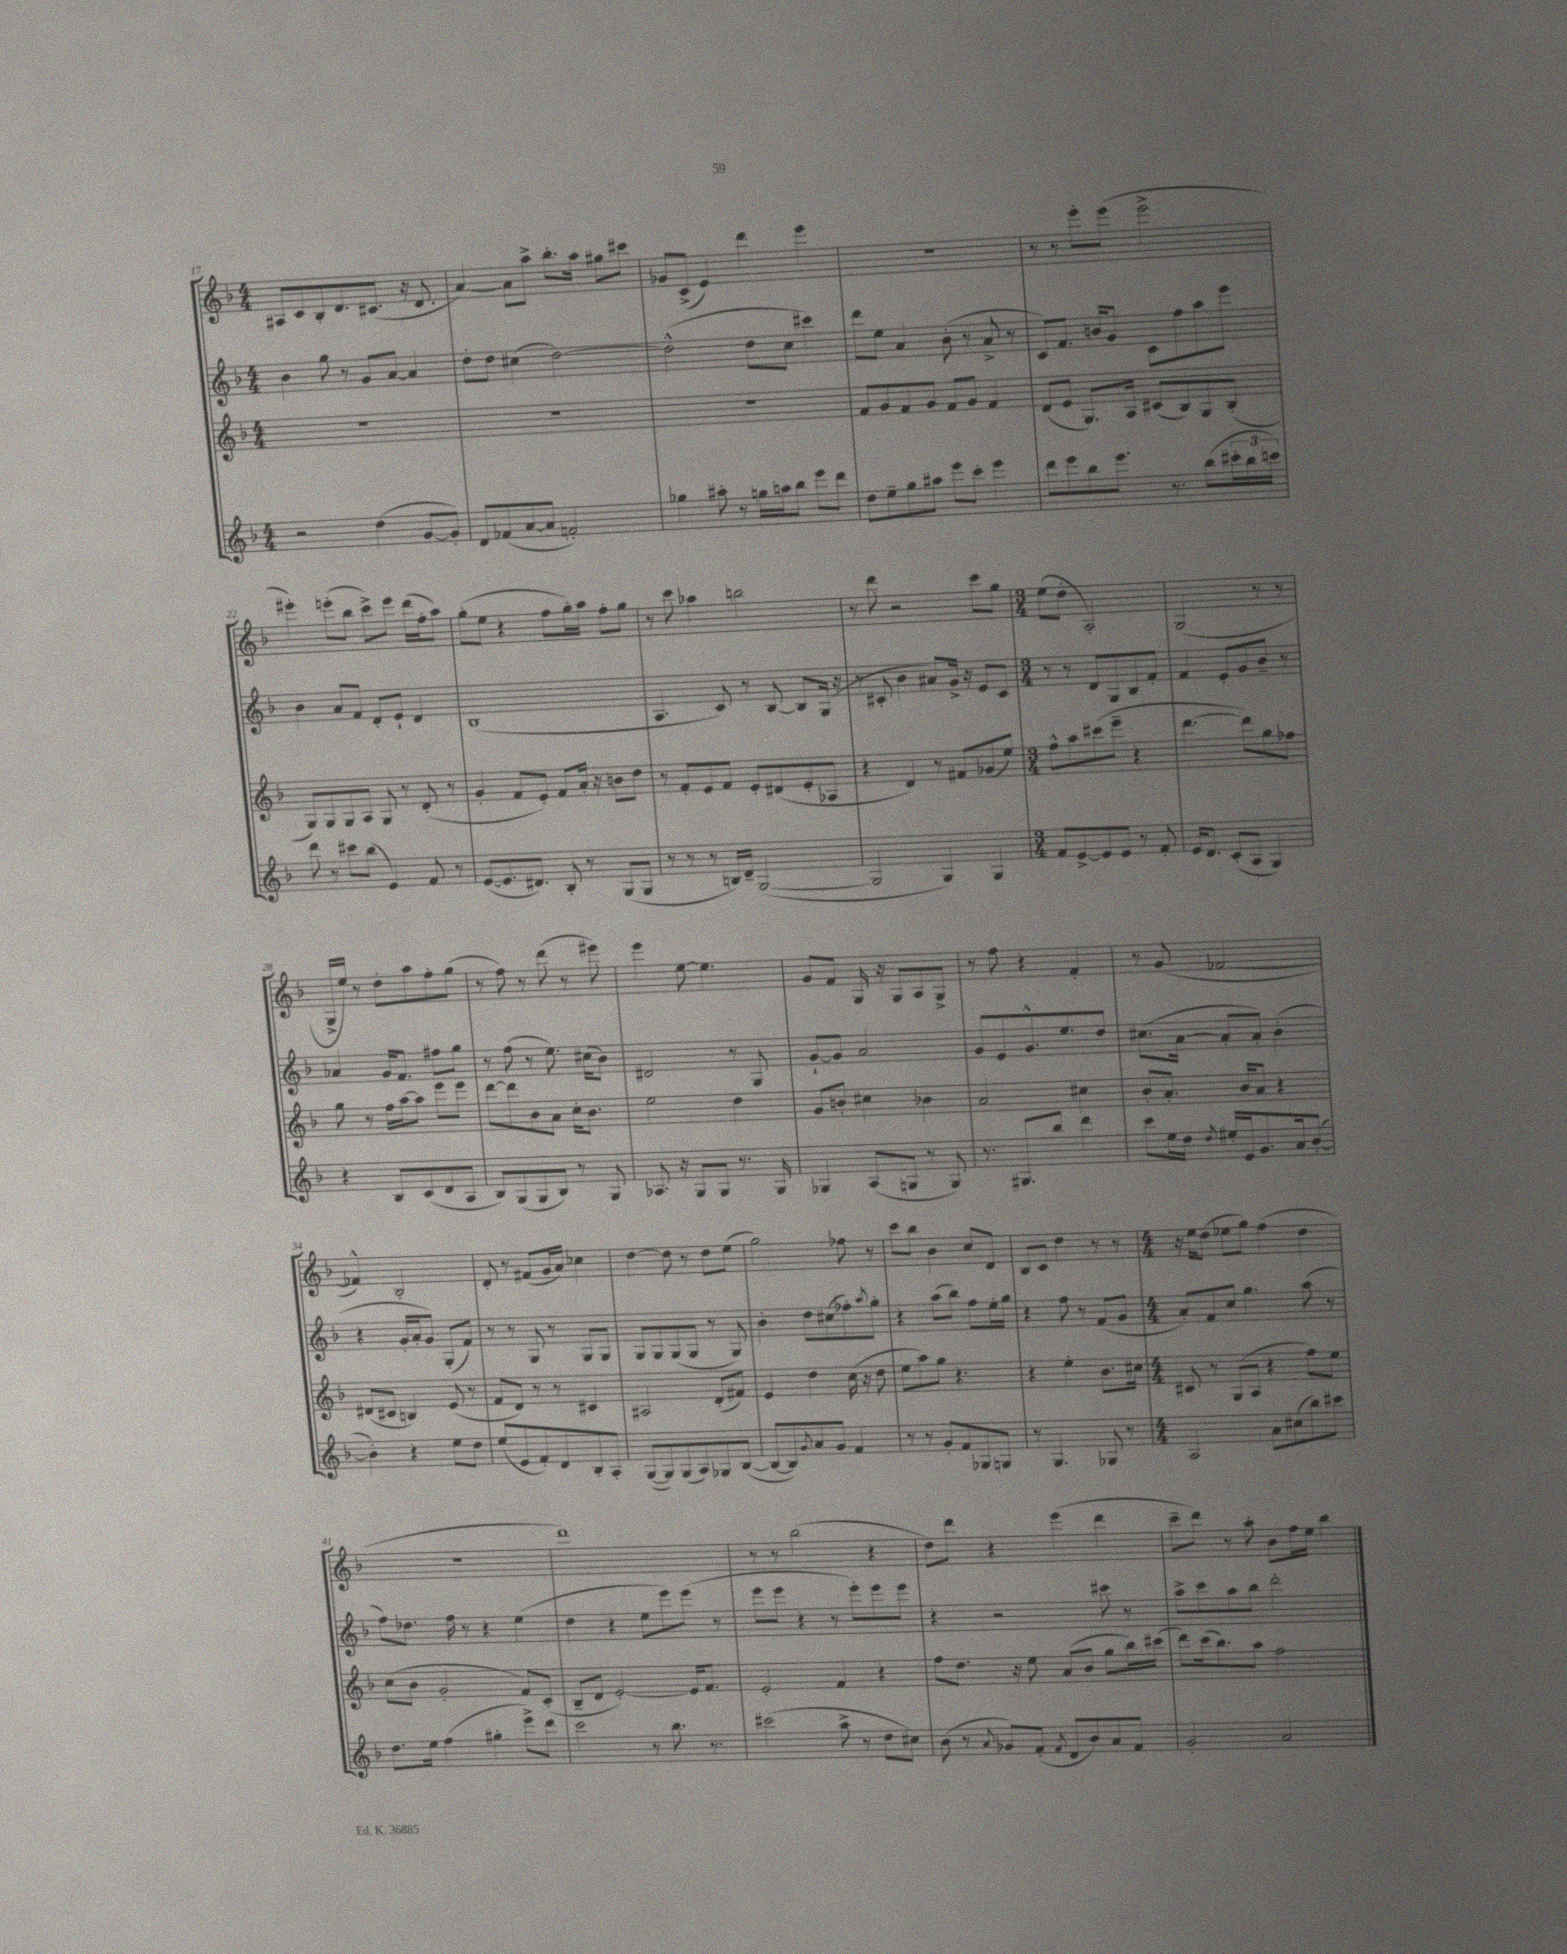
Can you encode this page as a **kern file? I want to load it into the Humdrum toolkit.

**kern	**kern	**kern	**kern
*part4	*part3	*part2	*part1
*staff4	*staff3	*staff2	*staff1
*clefG2	*clefG2	*clefG2	*clefG2
*k[b-]	*k[b-]	*k[b-]	*k[b-]
*M4/4	*M4/4	*M4/4	*M4/4
=17	=17	=17	=17
2r	1r	4b-\	8A#X/L
.	.	.	8c/
.	.	8gg\	8B-'/
.	.	8r	8.d/
(4dd\	.	8g/L	.
.	.	.	(8.c#X/J
.	.	[8a/J	.
[8g/L	.	4a/]	16r
.	.	.	8.d/
8g'/J])	.	.	.
=18	=18	=18	=18
8d/L	1r	8dd'\L	[4a/)
(8f-X/	.	8dd\J	.
[8a/	.	(4cc#X\	8a\L]
8a/J]	.	.	8aa^\J
2fn'/)	.	[2dd\)	8.bb-'\L
.	.	.	16aa\Jk
.	.	.	8gg#X\L
.	.	.	8ccc#X\J
=19	=19	=19	=19
4gg-X\	1r	(2dd^^\]	8g-X/L
.	.	.	(8c^/J
8aa#X'\	.	.	4e/)
8r	.	.	.
16ggn\LL	.	8dd\L	4ddd\
16aan\J	.	.	.
8bb-\J	.	8cc\J	.
8eee\L	.	4ccc#X\)	4eee\
8ddd\J	.	.	.
=20	=20	=20	=20
8dd\L	8f/L	8ddd\L	1r
8ee~\	8g/	8ee\J	.
8gg\	8f/	4a/	.
8aa#X\J	8g/J	.	.
8eee\L	8f/L	(8b-'\	.
8ccc'\J	8g/J	8r	.
4eee\	4f/	8a^/	.
.	.	8r	.
=21	=21	=21	=21
8ddd\L	(8d/L	8c/L)	8r
8eee\	8e/J	8.f/J	8r
8bb-\	8.G/L)	.	8eee'\L
.	.	16bn/KL	.
8.eee\J	.	8g/J	(8eee\J
.	16A/Jk	.	.
.	(8c#X/L	8c\L	2eee^\
8.r	.	.	.
.	8B-/)	8ff\	.
(8bb-\L	8G/	8aa\	.
24ccc#X'\L	(8B-'/J	8eee\J	.
24bb-\	.	.	.
24cccn\JJ)	.	.	.
!!LO:LB:g=z
=22	=22	=22	=22
8ddd\	8G/L)	4b-\	4eee#X'\)
8r	8G/	.	.
8ccc#X\L	8G/	8a/L	(8eeen'\L
(8bb-\J	8A/J	8f/J	8bb-\J
4e/)	8G/	8d'/L	8ccc^\L)
.	8r	8e`/J	8eee\J
8f/	(8d'/	4d/	(16ddd\LL
.	.	.	16ff'\J
8r	8r	.	8aa\J)
=23	=23	=23	=23
([8e/L	4g'/	(1B-	(8gg'\L
8.e/]	.	.	8ee\J
.	8f/L	.	4r
8.d#X/J)	.	.	.
.	8e'/J)	.	.
8B-'/	8f/L	.	8ff\L
8r	16a'/Jk	.	16gg'\L)
.	16r	.	16aa\JJ
(8G/L	8bn\L	.	8ff'\L
8G/J	8dd\J	.	8gg\J
=24	=24	=24	=24
8r	8r	4.A/	8r
8r	8f'/L	.	8ccc\
8r	8e/	.	4aa-X\
16Bn/LL)	8f/J	8c/)	.
16d~/JJ	.	.	.
([2G/	8e'/L	8r	2bbn\
.	(8d#X/	[8B-/	.
.	8e'/	8B-/L]	.
.	8A-X/J	(16G/Jk	.
.	.	16r	.
=25	=25	=25	=25
2G/]	4r	8r	8r
.	.	8c#X'/	8ddd\
.	4d/)	4b-\	2r
4G/)	8r	8a#X/L)	.
.	8f#X/L	16g^/Jk	.
.	.	16r	.
4G/	(8g-X/	8e/L	8ccc\L
.	8ee/J)	8c#/J	8gg\J
=26	=26	=26	=26
*M3/4	*M3/4	*M3/4	*M3/4
8f/L	8ff^^\L	8r	(8ee\L
[8e^/	8aa\	8r	8dd'\J
8e/]	(8ccc#X\	8d/L	2A'/)
8e/J	8eee~\J	8G/	.
8r	4r	8B-/	.
8f'/	.	8f'/J	.
=27	=27	=27	=27
16e/KL	[4.ddd\	4f/	(2G/
8.d/J	.	.	.
(8c'/L	.	8e'/L	.
8A/J	8ddd\L])	8g/	.
4G/)	8gg\	8b-~/J	8r
.	8ff-X\J	8r	8r
!!LO:LB:g=z
=28	=28	=28	=28
4r	8gg\	4a-X/	16G^/LL
.	.	.	16ee/JJ)
.	8r	.	8r
8B-/L	16ff\LL	16g/KL	8dd'\L
.	[16aa\J	8.f/J	.
(8c/	8aa\J]	.	8aa\
8d/	8eee\L	8ff#X\L	8ff'\
8A/J	8eee\J	8gg\J	(8gg\J
=29	=29	=29	=29
8B-/L)	[8ddd\L	8r	8r
(8G/	8ddd\]	(8ff\	8ff\)
8G/	8b-\	8r	8r
8B-/J)	8a\J	8.ee\)	(8ddd\
8r	16cc'\KL	.	8r
.	8.b-\J	(16cc#X\KL	.
8G/	.	8b-\J)	8eee#X\)
=30	=30	=30	=30
8.A-X/	2ee\	2d#X/	4eee\
16r	.	.	.
8G/L	.	.	[8ee\
8G/J	.	.	4.ee\]
8.r	4dd\	8r	.
.	.	8G/	.
16G/	.	.	.
=31	=31	=31	=31
4G-X/	8g/L	[8g`/L	8g/L
.	8bn'/J	8g/J]	8f/J
(8A/L	4cc#X\	2a/	16G/
.	.	.	16r
8Gn/J	.	.	8G/L
8r	4b-X\	.	8A/
8G/)	.	.	8G^/J
=32	=32	=32	=32
8.r	2a/	8g/L	8r
.	.	8e/	8ff\
8.G#X/L	.	.	.
.	.	8.g^^/	4r
8bb-/J	.	.	.
.	.	8.ee/	.
4ddd\	4cc#X\	.	4f'/
.	.	8dd/J	.
=33	=33	=33	=33
8ccc\L	8b-'/L	(8.cc#X\L	8r
16ee\L	8.a'/J	.	(8g/
16dd\JJ	.	[16a\Jk	.
8qdd/	.	.	.
16ee#X'/LL	.	8a'/L]	[2f-X/
16e/J	16b-/KL	.	.
8.g/	8a/J	8a'/J)	.
.	4r	(4b-'\	.
16a/k	.	.	.
([8b-'/J	.	.	.
!!LO:LB:g=z
=34	=34	=34	=34
4b-'\])	(8d#X/L	4r	4f-X^^/])
.	8c#X/J	.	.
4r	4Bn/)	16g'/LL	2B-'/
.	.	16a'/J	.
.	.	8g/J)	.
8ee\L	(8e/	(8G'/L	.
8dd\J	8r	8f/J)	.
=35	=35	=35	=35
(8ee/L	8f/L	8r	8d'/
8e/	8d/J)	8r	8r
8f'/)	8r	8G/	(8f#X/L
8d/	8r	8r	16g/L
.	.	.	16a/JJ)
8B-'/	4c#X/	8G/L	4cc-X\
8A'/J	.	8G/J	.
=36	=36	=36	=36
([8G/L	2A#X/	8G/L	[4dd\
8G/])	.	8G/	.
(8G/	.	(8G/	8dd\]
8A/)	.	8G/J	8r
8G-X/	(8d'/L	8r	8dd\L
([8B-/J	8f#X/J)	8G/)	(8ee\J
=37	=37	=37	=37
8B-/L_	4e/	4b-'\	2gg\)
8B-/])	.	.	.
8qg/	.	.	.
8a/	4dd\	8dd\L	.
8g/J	.	(8cc#X\	.
4f/	(16cc\	8ff-X'\)	8ff-X\
.	16r	.	.
.	.	8qaa/	.
.	8dd\	8gg'\J	8r
=38	=38	=38	=38
8r	8ee\L	4r	8ccc\L
8r	8aa\)	.	8bb-\J
8g'/L	8gg\J	(8aa\L	4b-\
8f/	4.r	8bb-\J)	.
8G-X/	.	8ff\L	8cc/L
8Gn/J	.	16ee'\L	8d/J
.	.	16gg\JJ	.
=39	=39	=39	=39
8r	4r	4r	8B-/L
4.G/	.	.	8c/J
.	4ee'\	8ff\	4dd\
.	.	8r	.
8G-X/	8.b-\L	(8f/L	8r
8r	.	8g/J	8r
.	16cc#X\Jk	.	.
=40	=40	=40	=40
*M4/4	*M4/4	*M4/4	*M4/4
2A/	8c#X/	8a'/L)	16r
.	.	.	16ee\KL
.	8r	8f/	(8dd\J
.	(8G/L	8cc/J	8ee-X\L
.	8A/J	4.gg\	8gg\J)
8a\L	4r	.	(4ff\
(8cc#X\	.	.	.
8bb-\)	8ff\L)	(8aa\	4dd\
8ccc#X\J	8ee\J	8r	.
!!LO:LB:g=z
=41	=41	=41	=41
8.dd\L	(8cc\L	8ff\L)	1r
.	8b-\J	8.dd-X\J	.
16ee\Jk	.	.	.
(4ff\	2g'/	.	.
.	.	16ff\	.
.	.	8r	.
4gg#X'\	.	4r	.
8eee^\L)	8f/L)	(4ee\	.
8ddd\J	(8c'/J	.	.
=42	=42	=42	=42
2ccc\	8B-~/L	4dd\	1ddd)
.	8d/J	.	.
.	[2e'/)	4r	.
8r	.	8ee\L	.
8.bb-\	.	8eee\)	.
.	16e/KL]	(8eee\J	.
8.r	8.f/J	.	.
.	.	8r	.
=43	=43	=43	=43
(2ccc#X\	2e'/	8eee\L	8r
.	.	8eee\J	8r
.	.	4r	(2bb-\
8aa^\	4f/	8r	.
8r	.	8eee'\L)	.
8dd\L	4r	8eee\	4r
8cc#X\J)	.	8eee\J	.
=44	=44	=44	=44
(8b-\	8ff\L	4r	8dd\L)
8r	8.dd\J	.	8ddd\J
8qqa/	.	.	.
8g-X/L)	.	2r	4r
.	16r	.	.
(8f'/J	8ee\	.	.
8qf/	.	.	.
8d/L	(8a/L	.	(4eee\
8b-/)	8b-/J	.	.
8a/	8gg\L	8ccc#X\	4ddd\
8f/J	16bb-\L)	8r	.
.	(16ccc#X\JJ	.	.
=45	=45	=45	=45
2g'/	8ddd\L)	8aa^\L	8ccc~\L
.	(16ccc\k	8ccc\	8ddd\J)
.	8.bb-\)	.	.
.	.	8aa\	8r
.	8aa\J	8bb-\J	8aa'\
2a/	2ff\	2ddd'\	8b-\L
.	.	.	16ff\L
.	.	.	16ee\JJ
.	.	.	4bb-\
==	==	==	==
*-	*-	*-	*-
